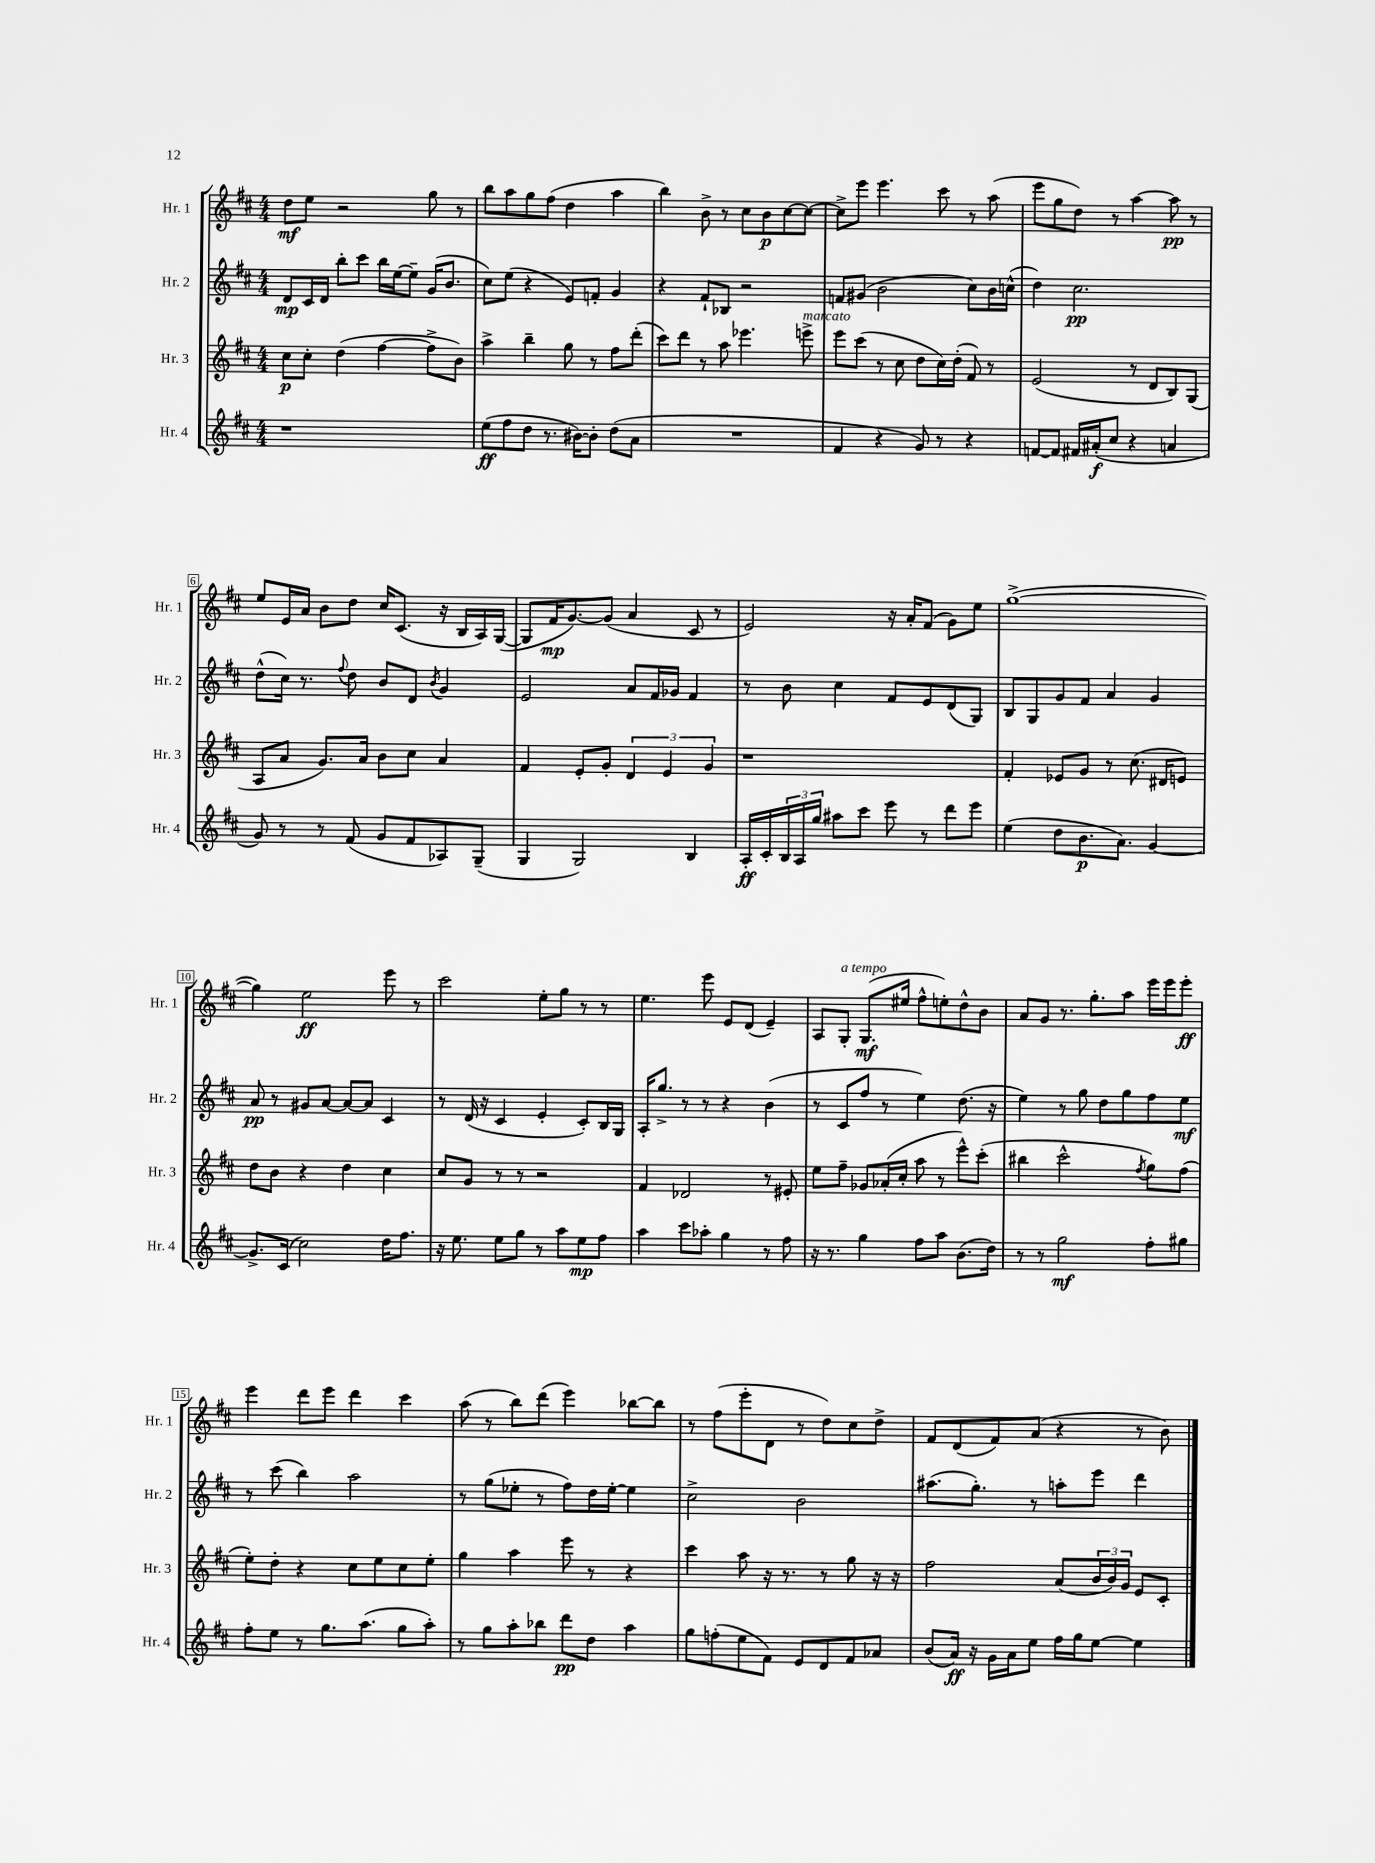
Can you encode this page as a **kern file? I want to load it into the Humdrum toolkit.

**kern	**kern	**kern	**kern
*staff4	*staff3	*staff2	*staff1
*clefG2	*clefG2	*clefG2	*clefG2
*k[f#c#]	*k[f#c#]	*k[f#c#]	*k[f#c#]
*M4/4	*M4/4	*M4/4	*M4/4
1r	8cc#\L	8d/L	8dd\L
.	8cc#'\J	16c#/L	8ee\J
.	.	16d/JJ	.
.	(4dd\	8bb'\L	2r
.	.	8ccc#\J	.
.	[4ff#\	16bb\LL	.
.	.	[16ee\J	.
.	.	8ee~\]J	.
.	8ff#^\]L	(16g/LK	8gg\
.	.	8.b/J	.
.	8b\J)	.	8r
=	=	=	=
(8ee\L	4aa^\	8cc#\L)	8bb\L
8ff#\	.	(8ee\J	8aa\
8dd\J	4bb~\	4r	8gg\
8.r	.	.	(8ff#\J
.	8gg\	8e/L)	4dd\
[16b#\LK)	.	.	.
8b#'\]J	8r	8f'/J	.
(8dd\L	8ff#\L	4g/	4aa\
8a\J	(8ddd'\J	.	.
=	=	=	=
1r	8ccc#\L)	4r	4bb\)
.	8ddd\J	.	.
.	8r	8f#`/L	8b^\
.	8aa\	8B-/J	8r
.	4.eee-\	2r	8cc#\L
.	.	.	8b\
.	.	.	[8cc#\
.	8eee^\	.	8cc#\_J
=	=	=	=
4f#/	8eee\L	8f/L	8cc#^\]L
.	(8ccc#\J	(8g#/J	8eee\J
4r	8r	2b\	4.eee\
.	8cc#\	.	.
8g/)	8dd\L	.	.
8r	16cc#\L)	.	8ccc#\
.	(16dd'\JJ	.	.
4r	8f#/)	8cc#\L)	8r
.	8r	16b\L	(8aa\
.	.	(16cc^^\JJ	.
=	=	=	=
[8f/L	(2e/	4dd\)	8eee\L
8f/]J	.	.	8gg\
16f#/LL	.	2.cc#\	8dd\J)
(16a#'/J	.	.	.
8cc#/J	.	.	8r
4r	8r	.	[4aa\
.	8d/L	.	.
4a/	8B/)	.	8aa\]
.	(8G/J	.	8r
=	=	=	=
8g/)	8A/L	(8dd^^\L	8ee/L
8r	8a/J	16cc#\Jk)	16e/L
.	.	8.r	16a/JJ
8r	8.g/L)	.	8b\L
.	.	8qqff#/	.
(8f#/	.	8dd\	8dd\J
.	16a/Jk	.	.
8g/L	8b\L	8b/L	16cc#/LK
.	.	.	(8.c#/J
8f#/	8cc#\J	8d/J	.
.	.	8qb/	.
8A-/)	4a/	4g/	16r
.	.	.	16B/LL
(8G~/J	.	.	16A/)
.	.	.	([16G/JJ
=	=	=	=
4G/	4f#/	2e/	8G/]L
.	.	.	16f#/K
.	.	.	[8.g/)
2G/)	8e'/L	.	.
.	8g'/J	.	(8g/]J
.	6d/	8a/L	4a/
.	.	16f#/L	.
.	6e/	.	.
.	.	16g-/JJ	.
4B/	.	4f#/	8c#/
.	6g/	.	.
.	.	.	8r
=	=	=	=
16A'/LL	1r	8r	2e/)
16c#'/	.	.	.
24B/	.	8b\	.
24A/	.	.	.
24gg/JJ	.	.	.
8aa#\L	.	4cc#\	.
8ccc#\J	.	.	.
8eee\	.	8f#/L	16r
.	.	.	16a'/LK
8r	.	8e/	(8f#/J
8ddd\L	.	(8d/	8g\L)
8eee\J	.	8G/J)	8ee\J
=	=	=	=
(4ee\	4f#'/	8B/L	([1gg^
.	.	8G/	.
8dd\L	8e-/L	8g/	.
8.b\	8g/J	8f#/J	.
.	8r	4a/	.
8.a\J)	.	.	.
.	(8.cc#\	.	.
[4g/	.	4g/	.
.	16d#/LK	.	.
.	8e/J)	.	.
=	=	=	=
8.g^/]L	8dd\L	8a/	4gg\])
.	8b\J	8r	.
(16c#/Jk	.	.	.
2cc#\)	4r	8g#/L	2ee\
.	.	[8a/J	.
.	4dd\	8a/_L	.
.	.	8a/]J	.
16dd\LK	4cc#\	4c#/	8eee\
8.ff#\J	.	.	.
.	.	.	8r
=	=	=	=
16r	8cc#/L	8r	2ccc#\
8.ee\	.	.	.
.	8g/J	(16d/	.
.	.	16r	.
8ee\L	8r	4c#/	.
8gg\J	8r	.	.
8r	2r	4e'/	8ee'\L
8aa\L	.	.	8gg\J
8ee\	.	8c#'/L)	8r
8ff#\J	.	16B/L	8r
.	.	16G/JJ	.
=	=	=	=
4aa\	4f#/	16A'/LK	4.ee\
.	.	8.gg^/J	.
8ccc#\L	2d-/	8r	.
8aa-'\J	.	8r	8eee\
4gg\	.	4r	8e/L
.	.	.	(8d/J
8r	8r	(4b\	4e~/)
8ff#\	8e#'/	.	.
=	=	=	=
16r	8ee\L	8r	8A/L
8.r	.	.	.
.	8ff#~\J	8c#/L	8G'/J
4gg\	8g-/L	8ff#/J	(8.G/L
.	(16a-'/L	8r	.
.	16cc#'/JJ	.	16ee#/Jk
8ff#\L	8aa\	4ee\)	8ff#^^\L
8aa\J	8r	.	8ee'\)
(8.b\L	8eee^^\L)	(8.dd\	8dd^^\
.	(8ccc#'\J	.	8b\J
16dd\Jk)	.	16r	.
=	=	=	=
8r	4bb#\	4ee\)	8a/L
8r	.	.	8g/J
2gg\	2ccc#^^\	8r	8.r
.	.	8gg\	.
.	.	.	8.gg'\L
.	.	8dd\L	.
.	.	8gg\	8aa\J
.	8qff#/	.	.
8ff#'\L	8gg\L)	8ff#\	16eee\LL
.	.	.	16eee\J
8gg#\J	(8ff#\J	8ee\J	8eee'\J
=	=	=	=
8ff#'\L	8ee'\L)	8r	4eee\
8ee\J	8dd'\J	(8ccc#\	.
8r	4r	4bb\)	8ddd\L
8.gg\L	.	.	8eee\J
.	8cc#\L	2aa\	4ddd\
(8.aa\J	.	.	.
.	8ee\	.	.
8gg\L	8cc#\	.	4ccc#\
8aa'\J)	8ee'\J	.	.
=	=	=	=
8r	4gg\	8r	(8aa\
8gg\L	.	(8gg\L	8r
8aa'\	4aa\	8ee-'\J	8bb\L)
8bb-\J	.	8r	(8ddd\J
8ddd\L	8eee\	8ff#\L)	4eee\)
8dd\J	8r	16dd\L	.
.	.	[16ee-'\JJ	.
4aa\	4r	4ee-\]	[8bb-\L
.	.	.	8bb-\]J
=	=	=	=
8gg\L	4ccc#\	2cc#^\	8r
(8ff'\	.	.	(8ff#\L
8ee\	8aa\	.	8eee'\
8f#\J)	16r	.	8d\J
.	8.r	.	.
8e/L	.	2b\	8r
8d/	8r	.	8dd\L)
8f#/	8gg\	.	8cc#\
8a-/J	16r	.	8dd^\J
.	16r	.	.
=	=	=	=
(8b/L	2ff#\	(8.aa#\L	8f#/L
16a/Jk)	.	.	(8d/
16r	.	8.gg'\J)	.
16g\LL	.	.	8f#/)
16a\J	.	.	.
8ee\J	.	8r	(8a/J
16ff#\LL	(8a/L	8aa'\L	4r
16gg\J	.	.	.
[8ee\J	24b/L	8eee\J	.
.	24b/)	.	.
.	24g/JJ	.	.
4ee\]	8e/L	4ddd\	8r
.	8c#'/J	.	8b\)
==	==	==	==
*-	*-	*-	*-
